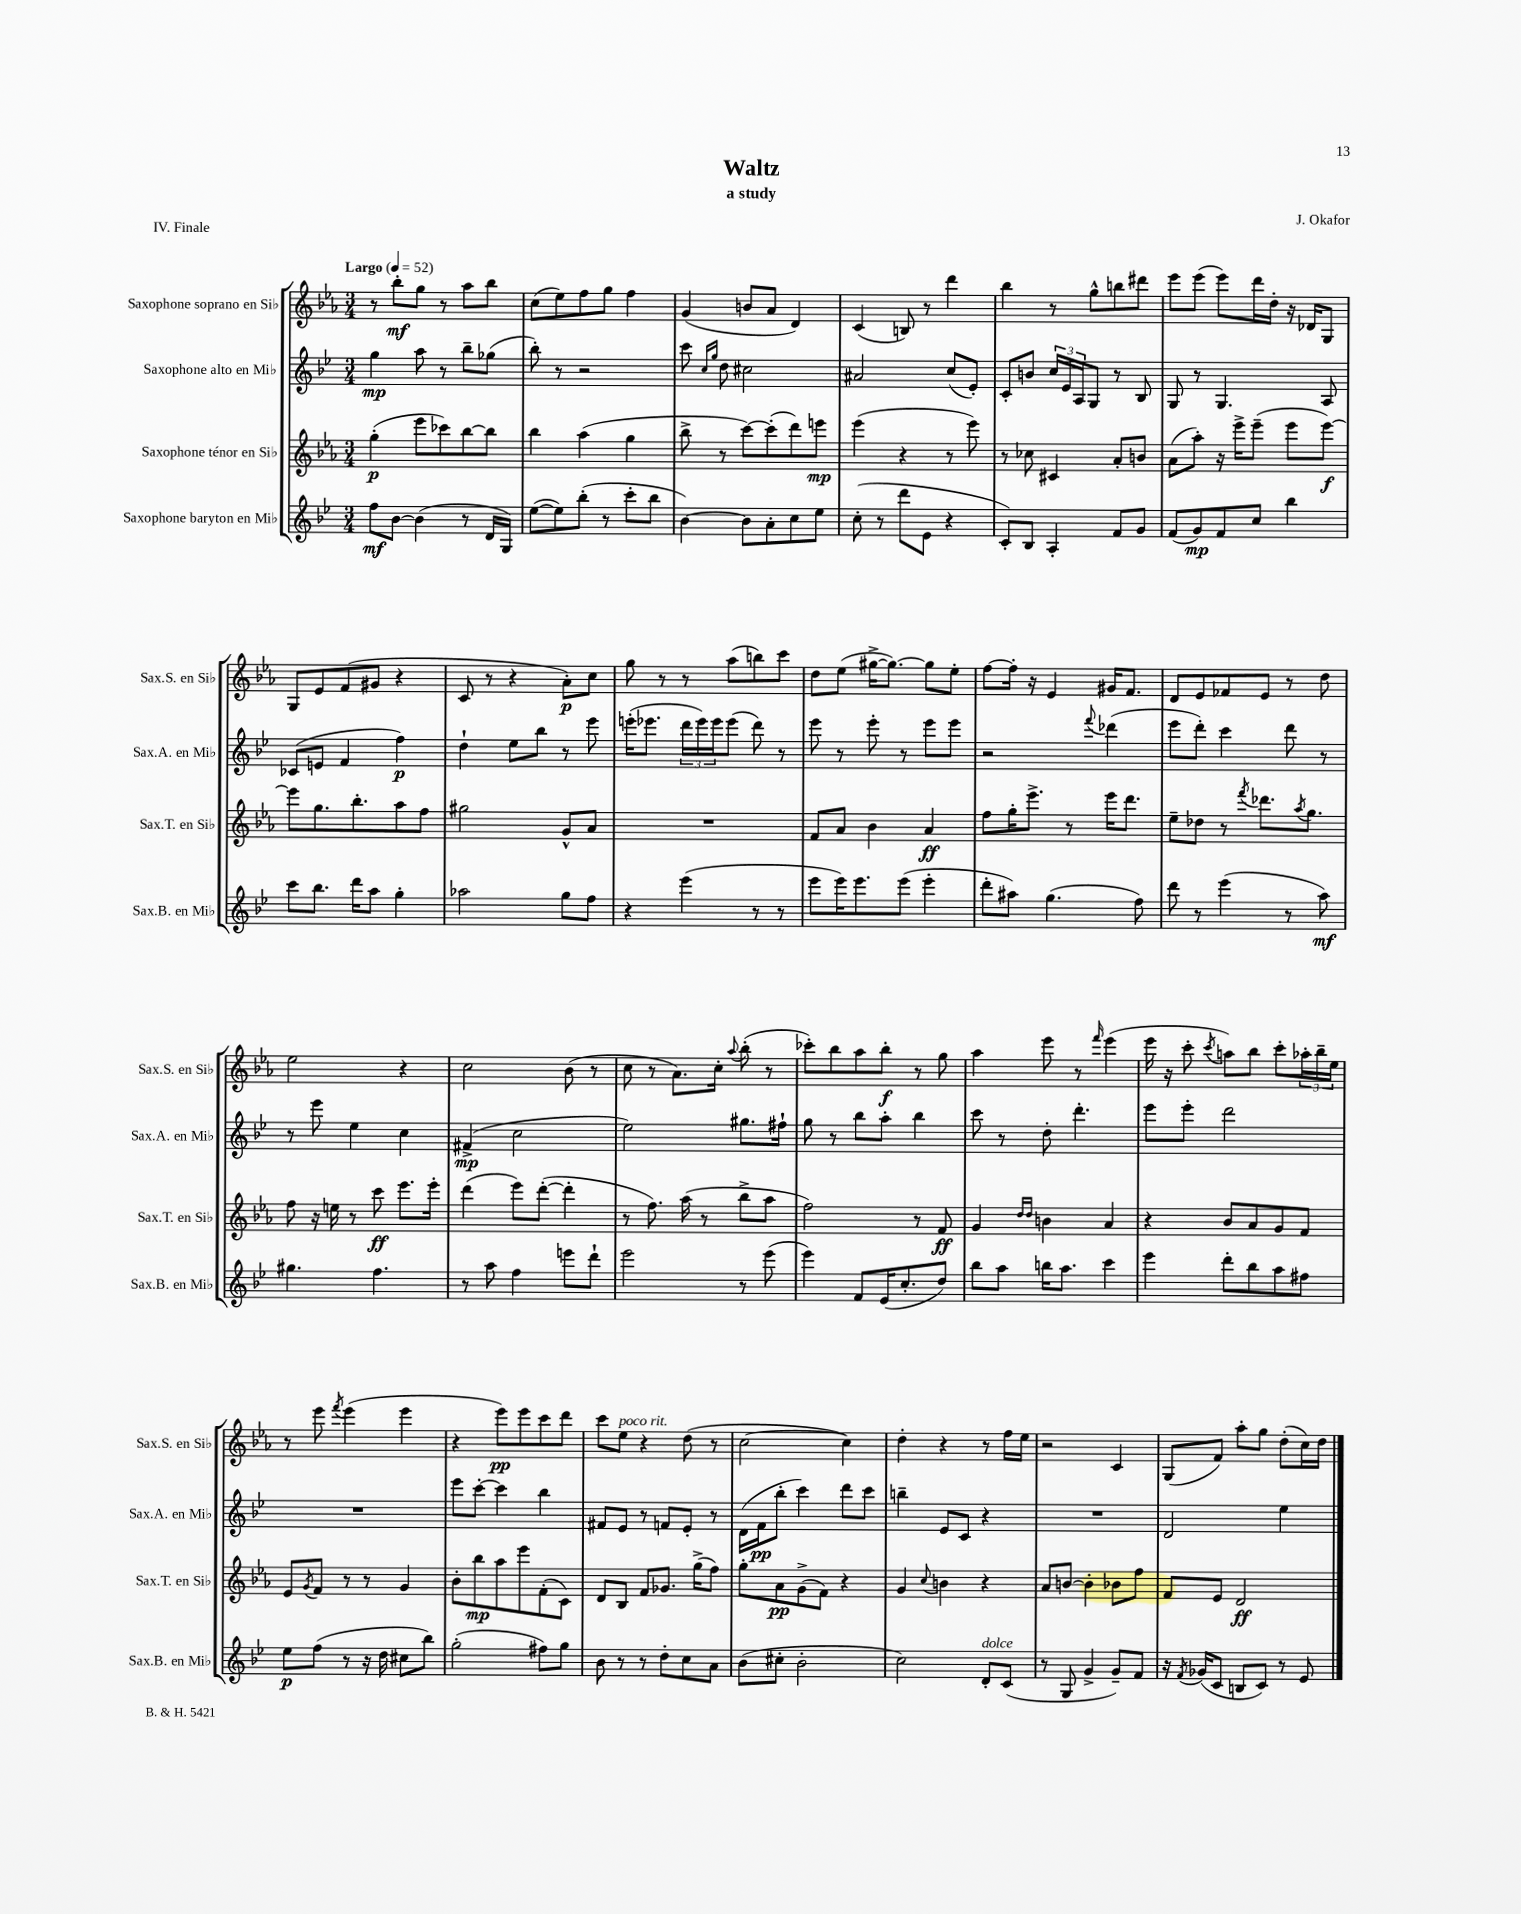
\header { title = "Waltz" composer = "J. Okafor" subtitle = "a study" piece = "IV. Finale" }
<<
\new StaffGroup <<
\new Staff = "s0" \with { instrumentName = "Saxophone soprano en Sib" shortInstrumentName = "Sax.S. en Sib" } {
    \clef treble \key ees \major \numericTimeSignature \time 3/4 \tempo "Largo" 4 = 52
    r8 bes''8-.\mf g''8 r8 aes''8 bes''8 |
    c''8( ees''8) f''8 g''8 f''4 |
    g'4( b'8 aes'8 d'4) |
    c'4( b8) r8 d'''4 |
    bes''4 r8 g''8-^ b''8 dis'''8 |
    ees'''8 ees'''8( ees'''8) d'''16 d''16-. r16 des'16 g8 |
    g8 ees'8 f'8( gis'8 r4 |
    c'8 r8 r4 aes'8-.\p) c''8 |
    g''8 r8 r8 aes''8( b''8) c'''8 |
    d''8 ees''8( gis''16~-> gis''8.~) gis''8 ees''8-. |
    f''8~ f''16-. r16 ees'4 gis'16 f'8. |
    d'8 ees'8 fes'8 ees'8 r8 d''8 |
    ees''2 r4 |
    c''2 bes'8( r8 |
    c''8 r8 aes'8.) c''16-. \appoggiatura { aes''8 } bes''8-.( r8 |
    ces'''8-.) bes''8 aes''8 bes''8-.\f r8 g''8 |
    aes''4 ees'''8 r8 \grace { f'''16 } ees'''4( |
    ees'''16 r16 c'''8-. \acciaccatura { c'''8 } a''8) bes''8 c'''8-. \tuplet 3/2 { aes''16-. bes''16-- ees''16 } |
    r8 ees'''8 \acciaccatura { f'''8 } ees'''4( ees'''4 |
    r4 ees'''8\pp) ees'''8 c'''8 d'''8 |
    c'''8 ees''8^\markup { \italic "poco rit." } r4 d''8( r8 |
    c''2~ c''4) |
    d''4-. r4 r8 f''16 ees''16 |
    r2 c'4 |
    g8( f'8) aes''8-. g''8 d''8-.( c''16) d''16 \bar "|." |
}
\new Staff = "s1" \with { instrumentName = "Saxophone alto en Mib" shortInstrumentName = "Sax.A. en Mib" } {
    \clef treble \key bes \major \numericTimeSignature \time 3/4
    g''4\mp a''8 r8 bes''8-- ges''8( |
    bes''8-.) r8 r2 |
    c'''8 \grace { c''16 g''16 } d''8 cis''2 |
    ais'2 c''8( ees'8-.) |
    c'8-. b'8 \tuplet 3/2 { c''16 ees'16 a16 } g8 r8 bes8 |
    g8 r8 g4. a8 |
    ces'8( e'8 f'4 f''4\p) |
    d''4-! ees''8 bes''8 r8 ees'''8 |
    e'''16-.( ees'''8. \tuplet 3/2 { d'''16 ees'''16) ees'''16 } ees'''8( d'''8) r8 |
    ees'''8 r8 ees'''8-. r8 ees'''8 ees'''8 |
    r2 \appoggiatura { f'''8 } des'''4( |
    ees'''8 d'''8-.) c'''4 d'''8 r8 |
    r8 ees'''8 ees''4 c''4 |
    fis'4->\mp( c''2 |
    ees''2) gis''8. fis''16-! |
    g''8 r8 bes''8 a''8-. bes''4 |
    c'''8 r8 d''8-. d'''4.-. |
    ees'''8 ees'''8-. d'''2 |
    R2. |
    ees'''8 c'''8~-. c'''4 bes''4 |
    fis'8 ees'8 r8 f'8 ees'8-. r8 |
    d'16( f'16\pp bes''8-. c'''4) d'''8 c'''8 |
    b''4-- ees'8 c'8 r4 |
    R2. |
    d'2 ees''4 \bar "|." |
}
\new Staff = "s2" \with { instrumentName = "Saxophone ténor en Sib" shortInstrumentName = "Sax.T. en Sib" } {
    \clef treble \key ees \major \numericTimeSignature \time 3/4
    g''4-.\p( ees'''8 ces'''8) bes''8~ bes''8 |
    bes''4 aes''4( g''4 |
    bes''8-> r8 c'''8~) c'''8-.( d'''8) e'''8\mp |
    ees'''4( r4 r8 ees'''8) |
    r8 ces''8 cis'4 aes'8-. b'8 |
    aes'8( aes''8-.) r16 ees'''16-> ees'''8--( ees'''8 ees'''8~\f) |
    ees'''8 g''8. bes''8.-. aes''8 f''8 |
    gis''2 g'8-^ aes'8 |
    R2. |
    f'8 aes'8 bes'4 aes'4\ff |
    f''8 g''16-. ees'''8.-> r8 ees'''16 d'''8. |
    ees''8-- des''8 r8 \acciaccatura { f'''8 } des'''8. \acciaccatura { aes''8 } g''8. |
    f''8 r16 e''16 r8 c'''8\ff ees'''8. ees'''16-. |
    d'''4( ees'''8) d'''8~-.( d'''4-. |
    r8 f''8.) aes''16( r8 bes''8-> aes''8 |
    f''2) r8 f'8\ff |
    g'4 \grace { d''16 d''16 } b'4 aes'4 |
    r4 bes'8 aes'8 g'8 f'8 |
    ees'8 \acciaccatura { g'8 } f'8 r8 r8 g'4 |
    bes'8-. bes''8\mp aes''8 ees'''8 f'8-.( c'8) |
    d'8 bes8 f'8 ges'8. g''16->( f''8) |
    g''8-. aes'8\pp g'8->( f'8) r4 |
    g'4 \appoggiatura { c''8 } b'4 r4 |
    aes'8 b'8~ b'4-. bes'8 f''8 |
    f'8 ees'8 d'2\ff \bar "|." |
}
\new Staff = "s3" \with { instrumentName = "Saxophone baryton en Mib" shortInstrumentName = "Sax.B. en Mib" } {
    \clef treble \key bes \major \numericTimeSignature \time 3/4
    f''8\mf bes'8~ bes'4( r8 d'16 g16) |
    ees''8~( ees''8) bes''8-.( r8 c'''8-. bes''8 |
    bes'4~) bes'8 a'8-. c''8 ees''8 |
    c''8-.( r8 d'''8 ees'8 r4 |
    c'8-.) bes8 a4-. f'8 g'8 |
    f'8( g'8\mp) f'8 c''8 bes''4 |
    c'''8 bes''8. d'''16 a''8 g''4-. |
    aes''2 g''8 f''8 |
    r4 ees'''4( r8 r8 |
    ees'''8 ees'''16) ees'''8. ees'''8( ees'''4-. |
    d'''8-. ais''8) g''4.( f''8) |
    d'''8 r8 ees'''4( r8 a''8\mf) |
    gis''4. f''4. |
    r8 a''8 f''4 e'''8 d'''8-! |
    ees'''2 r8 ees'''8( |
    ees'''4) f'8 ees'16( c''8.-. d''8) |
    bes''8 a''8 b''16 a''8. c'''4 |
    ees'''4 d'''8-. bes''8 a''8 fis''8 |
    ees''8\p f''8( r8 r16 d''16 cis''8 bes''8) |
    g''2-.( fis''8) g''8 |
    bes'8 r8 r8 d''8-. c''8 a'8 |
    bes'8( cis''8-. bes'2-. |
    c''2) d'8-.^\markup { \italic "dolce" } c'8( |
    r8 g8 g'4-> g'8--) f'8 |
    r16 \acciaccatura { f'8 } ges'16( c'8 b8 c'8) r8 ees'8 \bar "|." |
}
>>
>>
\layout { \context { \Score \remove "Bar_number_engraver" } }
